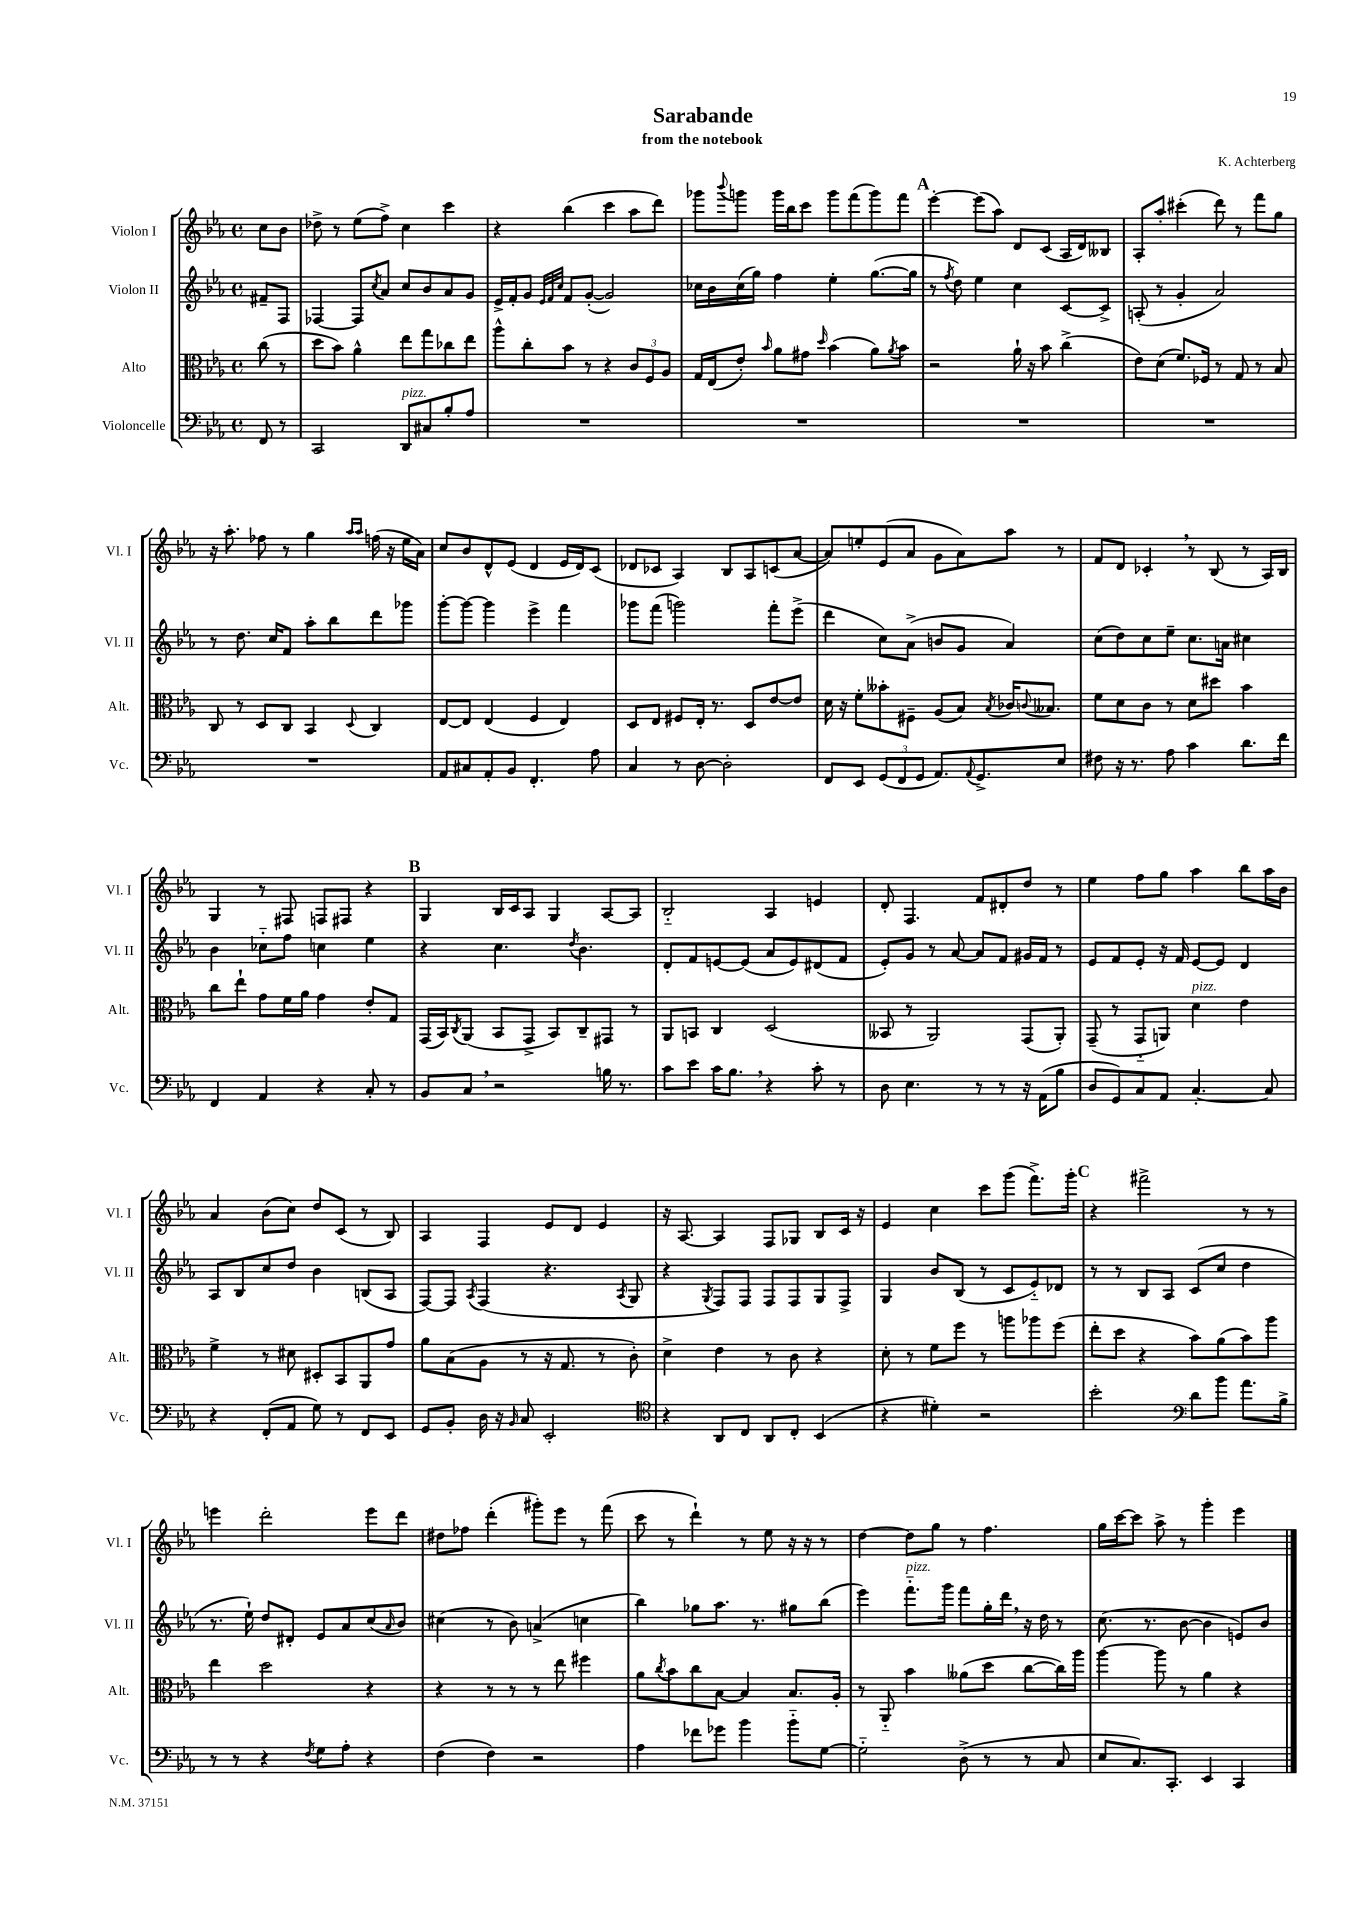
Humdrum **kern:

**kern	**kern	**kern	**kern
*staff4	*staff3	*staff2	*staff1
*clefF4	*clefC3	*clefG2	*clefG2
*k[b-e-a-]	*k[b-e-a-]	*k[b-e-a-]	*k[b-e-a-]
*M4/4	*M4/4	*M4/4	*M4/4
*met(c)	*met(c)	*met(c)	*met(c)
8FF	(8cc	8f#~	8cc
8r	8r	8F	8b-
=	=	=	=
2CC	8dd	[4F-	8dd-^
.	8b-)	.	8r
.	4a-^^	8F-]	(8ee-
.	.	8qcc	.
.	.	8a-	8ff^)
8DD	8ee-	8cc	4cc
8C#	8gg	8b-	.
8B-'	8cc-	8a-	4ccc
8A-	8ee-	8g	.
=	=	=	=
1r	8aa-^^	16e-^	4r
.	.	16f'	.
.	8cc'	8g	.
.	.	32qqe-	.
.	.	32qqf	.
.	.	32qqcc	.
.	8b-	8f	(4bb-
.	8r	([8g'	.
.	4r	2g])	4ccc
.	12c	.	8aa-
.	12F	.	.
.	.	.	8ddd)
.	12A-	.	.
=	=	=	=
1r	16G	16cc-	8ggg-
.	(16E-	16b-	.
.	.	.	8qqbbb-
.	8e-')	(16cc-	8ggg
.	.	16gg)	.
.	16qqb-	.	.
.	8a-	4ff	16ggg
.	.	.	16bb-
.	8g#	.	8ccc
.	16qqdd	.	.
.	(4b-	4ee-'	8ggg
.	.	.	(8fff
.	8a-)	([8.gg	8ggg)
.	8qa-	.	.
.	8b-	.	8fff
.	.	16gg]	.
=	=	=	=
1r	2r	8r	[4eee-'
.	.	8qff	.
.	.	8dd)	.
.	.	4ee-	(8eee-]
.	.	.	8aa-)
.	16a-`	4cc	8d
.	16r	.	.
.	8b-	.	(8c
.	(4cc^	[8c	16A-
.	.	.	16d)
.	.	8c^]	8B--
=	=	=	=
1r	8e-)	(8A'	8A-'
.	(8d	8r	8aa-'
.	8.f)	4g'	(4ccc#'
.	16F-	.	.
.	8r	2a-)	8ddd)
.	8G	.	8r
.	8r	.	8fff
.	8B-	.	8gg
=	=	=	=
1r	8C	8r	16r
.	.	.	8.aa-'
.	8r	8.dd	.
.	8D	.	8ff-
.	.	16cc	.
.	8C	8f	8r
.	4BB-	8aa-'	4gg
.	.	8bb-	.
.	.	.	16qqaa-
.	8qqD	.	16qqaa-
.	4C	8ddd	(16ff
.	.	.	16r
.	.	8ggg-	16ee-
.	.	.	16a-)
=	=	=	=
8AA-	[8E-	[8ggg'	8cc
8C#	8E-]	8ggg_	8b-
8AA-'	(4E-	4ggg]	8d^^
8BB-	.	.	(8e-
4.FF'	4F	4eee-^	4d
.	4E-)	4fff	16e-
.	.	.	16d)
8A-	.	.	(8c
=	=	=	=
4C	8D	8ggg-	8d-
.	8E-	(8fff	8c-
8r	8F#	2ggg)	4A-)
[8D	16E-'	.	.
.	8.r	.	.
2D']	.	.	8B-
.	8D	.	8A-
.	[8e-	8fff'	(8c
.	8e-]	(8eee-^	[8a-
=	=	=	=
8FF	16d	4ddd	8a-])
.	16r	.	.
8EE-	8f'	.	8ee'
(12GG	8b--'	8cc)	(8e-
12FF	.	.	.
.	8F#~	(8a-^	8a-
12GG	.	.	.
8.AA-)	(8A-	8b	8g
.	8B-)	8g	8a-)
8qqAA-	.	.	.
8.GG^	.	.	.
.	8qB-	.	.
.	16c-	4a-)	8aa-
.	8qqc	.	.
.	8.B--	.	.
8E-	.	.	8r
=	=	=	=
8F#	8f	(8cc	8f
16r	8d	8dd)	8d
8.r	.	.	.
.	8c	8cc	4c-'
8A-	8r	8ee-~	.
4c	8d	8.cc	8r
.	8dd#	.	(8B-
.	.	16a	.
8.d	4b-	4cc#	8r
.	.	.	16A-)
16f	.	.	16B-
=	=	=	=
4FF	8cc	4b-	4G
.	8ee-`	.	.
4AA-	8g	8cc-'~	8r
.	16f	8ff	8F#
.	16a-	.	.
4r	4g	4cc	8F
.	.	.	8F#
8C'	8e-'	4ee-	4r
8r	8G	.	.
=	=	=	=
8BB-	(16GG	4r	4G
.	16BB-)	.	.
.	8qC	.	.
8C	(8AA-	.	.
2r	8BB-	4.cc	16B-
.	.	.	16c
.	8GG^	.	8A-
.	8BB-)	.	4G
.	.	8qdd	.
.	8C~	4.b-	.
16B	8GG#	.	[8A-
8.r	.	.	.
.	8r	.	8A-]
=	=	=	=
8c	8AA-	8d'	2B-'~
8e-	8BB	8f	.
16c	4C	[8e	.
8.B-	.	.	.
.	.	(8e]	.
4r	(2D	8a-	4A-
.	.	8e)	.
8c'	.	(8d#	4e
8r	.	8f	.
=	=	=	=
8D	8BB--	8e-')	8d'
4.E-	8r	8g	4.F
.	2AA-)	8r	.
.	.	[8a-	.
8r	.	8a-]	8f
8r	.	8f	8d#'
16r	(8GG	16g#	8dd
(16AA-	.	16f	.
8B-	8AA-')	8r	8r
=	=	=	=
8D	(8GG~	8e-	4ee-
8GG)	8r	8f	.
8C	8GG'~	8e-'	8ff
8AA-	8AA)	16r	8gg
.	.	16f	.
[4.C'	4d	[8e-	4aa-
.	.	8e-]	.
.	4e-	4d	8bb-
8C]	.	.	16aa-
.	.	.	16b-
=	=	=	=
4r	4f^	8A-	4a-
.	.	8B-	.
(8FF'	8r	8cc	(8b-
8AA-	8d#	8dd	8cc)
8G)	8D#'	4b-	8dd
8r	8BB-	.	(8c
8FF	8AA-	(8B	8r
8EE-	8g	8A-	8B-)
=	=	=	=
8GG	8a-	[8F)	4A-
8BB-'	(8B-	8F]	.
.	.	8qA-	.
16D	8A-	(4F	4F
16r	.	.	.
16qqBB-	.	.	.
8C	8r	.	.
2EE-'	16r	4.r	8e-
.	8.G	.	.
.	.	.	8d
.	8r	.	4e-
.	.	8qA-	.
.	8c')	8G	.
=	=	=	=
*clefC4	*	*	*
4r	4d^	4r	16r
.	.	.	[8.A-
.	.	8qG	.
8AA-	4e-	8F)	4A-]
8C	.	8F	.
8AA-	8r	8F	8F
8C'	8c	8F	8G-
(4BB-	4r	8G	8B-
.	.	8F^	16c
.	.	.	16r
=	=	=	=
4r	8d'	4G	4e-
.	8r	.	.
4d#')	8f	8b-	4cc
.	8ff	(8B-	.
2r	8r	8r	8ccc
.	8aa	8c	(8ggg
.	8aa-	8e-'~)	8.fff^)
.	(8ff	8d-	.
.	.	.	16ggg'
=	=	=	=
2b-'	8ee-'	8r	4r
.	8dd	8r	.
.	4r	8B-	2fff#^
.	.	8A-	.
*clefF4	*	*	*
8d	8b-)	(8c	.
8b-	(8a-	8cc	.
8.a-	8b-)	4dd	8r
.	8aa-	.	8r
16B-^	.	.	.
=	=	=	=
8r	4ee-	8.r	4eee
8r	.	.	.
.	.	16ee-`)	.
4r	2dd	8dd	2ddd'
.	.	8d#'	.
8qF	.	.	.
8G	.	8e-	.
8A-'	.	8a-	.
4r	4r	(8cc	8eee
.	.	16qqa-	.
.	.	8b-)	8ddd
=	=	=	=
(4F	4r	(4cc#	8dd#
.	.	.	8ff-
4F)	8r	8r	(4ddd'
.	8r	8b-)	.
2r	8r	(4a^	8ggg#')
.	8ee-	.	8eee-
.	4ff#	4cc	8r
.	.	.	(8fff
=	=	=	=
4A-	8a-	4bb-)	8ccc
.	8qcc	.	.
.	8b-	.	8r
8f-	8cc	8gg-	4ddd`)
8g-	[8B-	8.aa-	.
4b-	4B-]	.	8r
.	.	8.r	.
.	.	.	8ee-
8b-'~	8.B-	8gg#	16r
.	.	.	16r
[8G	.	(8bb-	8r
.	16A-'	.	.
=	=	=	=
2G'~]	8r	4eee-)	[4dd
.	8AA-'~	.	.
.	4b-	8.fff'~	8dd]
.	.	.	8gg
.	.	16ggg	.
(8D^	(8a--	8fff	8r
8r	8dd	16gg'	4.ff
.	.	16ddd	.
8r	[8cc	16r	.
.	.	16dd	.
8C	16cc])	8r	.
.	16aa-	.	.
=	=	=	=
8E-	[4aa-	(8.cc	16gg
.	.	.	[16ccc
8.C)	.	.	8ccc]
.	.	8.r	.
.	8aa-]	.	8aa-^
8.CC'	.	.	.
.	8r	[8b-	8r
4EE-	4a-	4b-]	4ggg'
4CC	4r	8e)	4eee-
.	.	8b-	.
==	==	==	==
*-	*-	*-	*-
